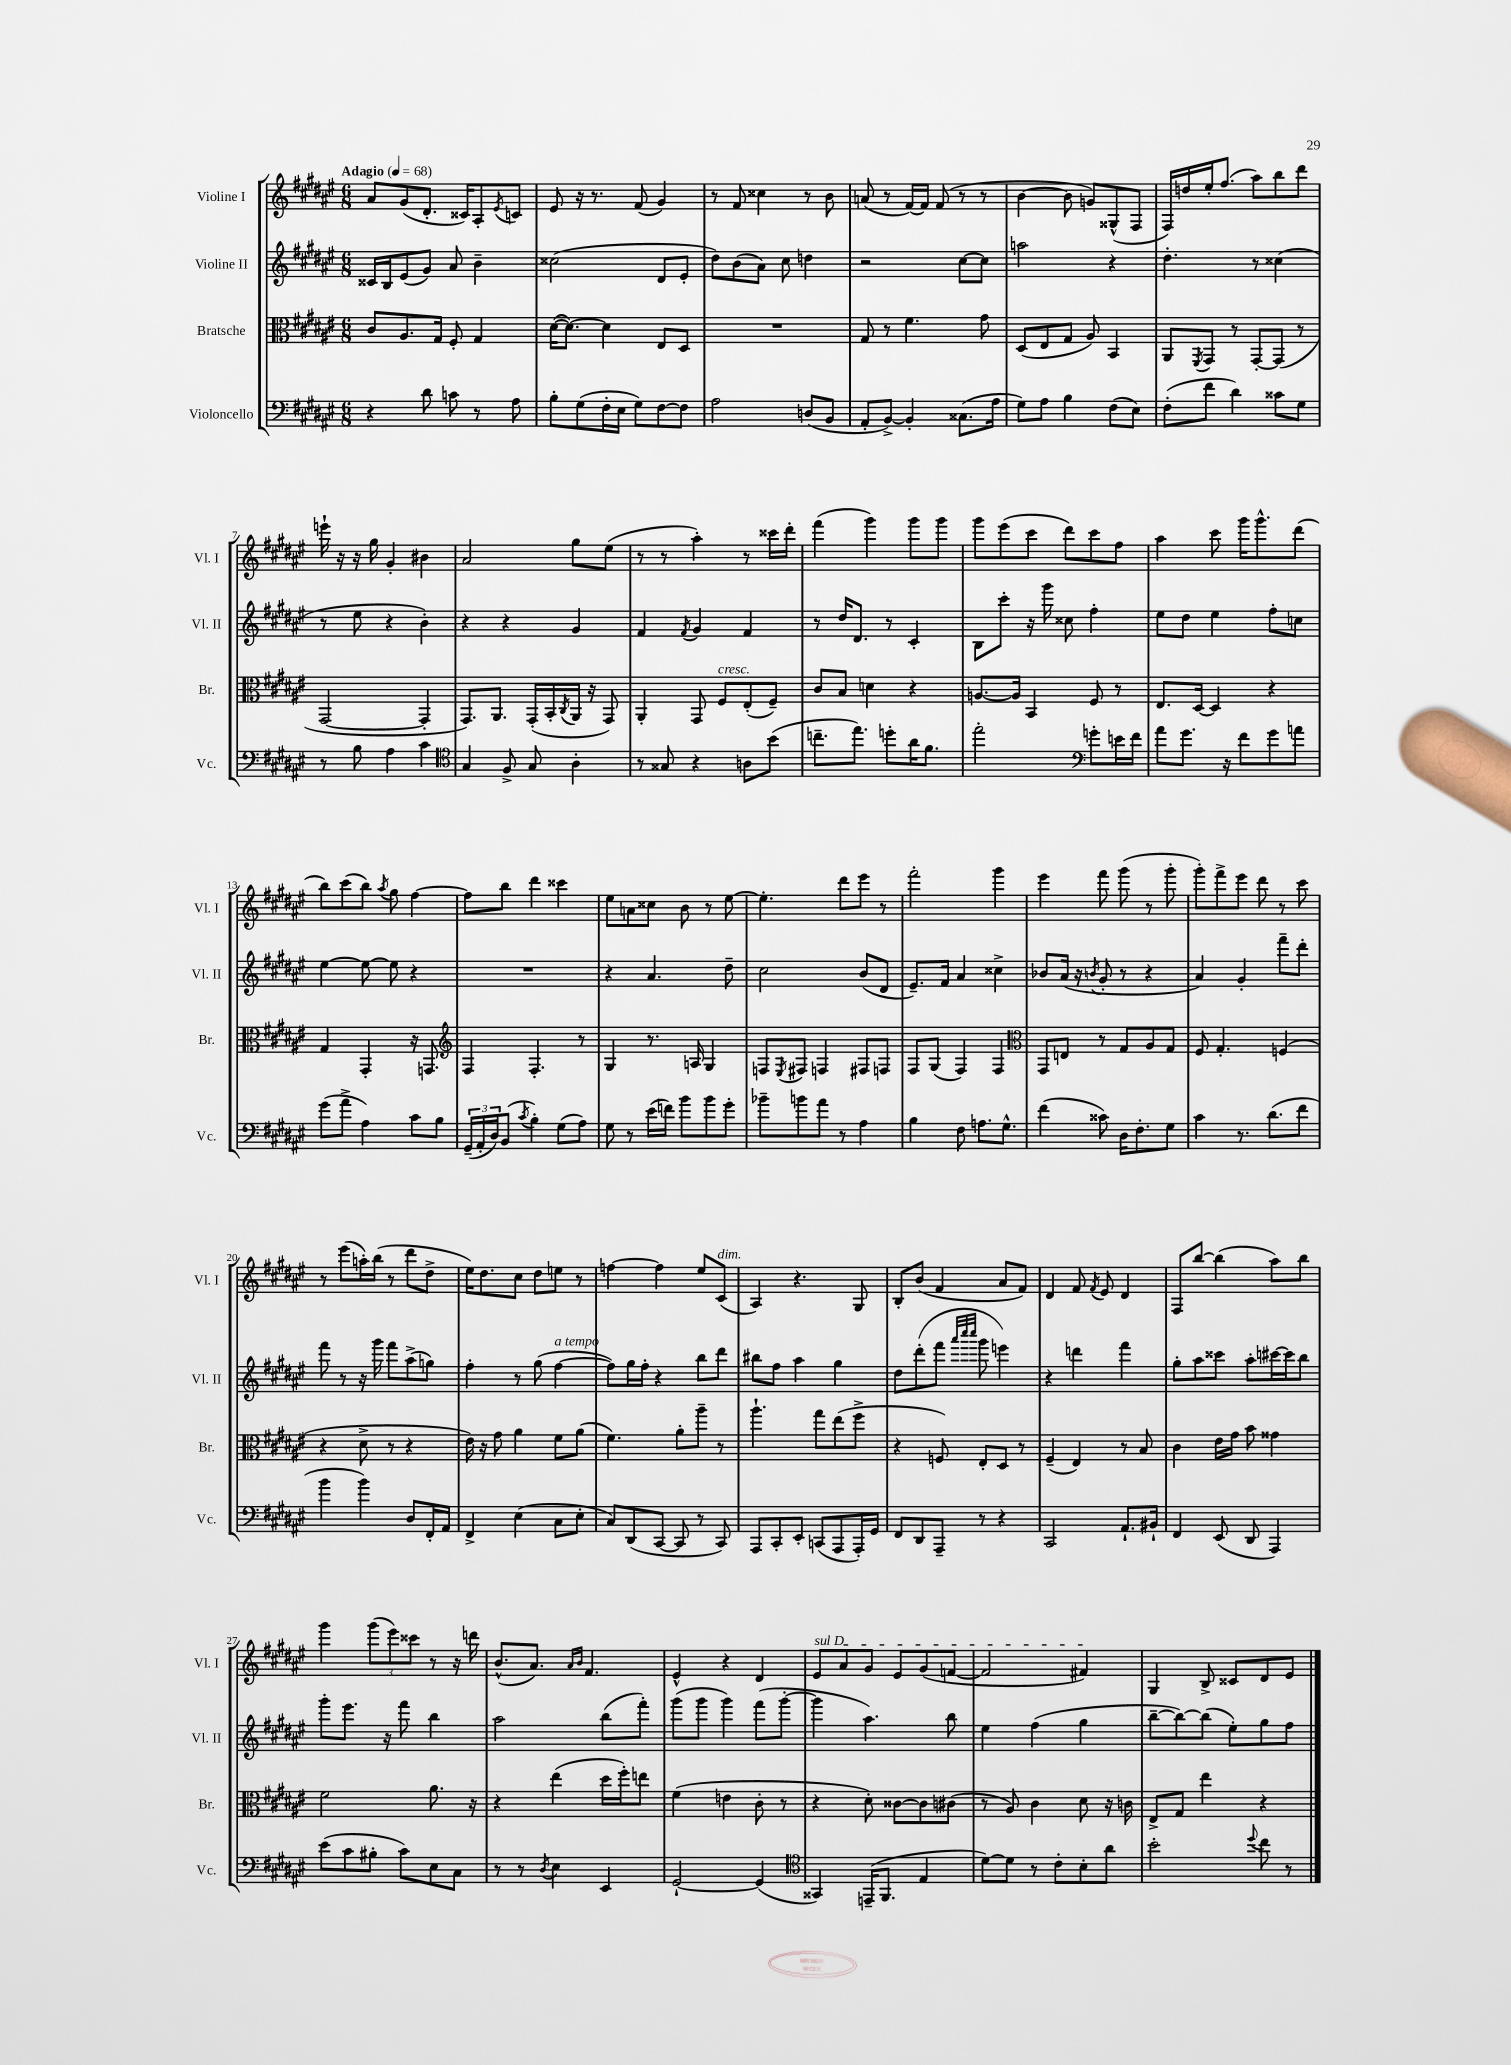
<<
\new StaffGroup <<
\new Staff = "s0" \with { instrumentName = "Violine I" shortInstrumentName = "Vl. I" } {
    \clef treble \key fis \major \numericTimeSignature \time 6/8 \tempo "Adagio" 4 = 68
    ais'8 gis'8( dis'8.-. cisis'16) ais8-. \acciaccatura { eis'8 } c'8 |
    eis'8 r16 r8. fis'8( gis'4) |
    r8 fis'8 cisis''4 r8 b'8 |
    a'8( r8 fis'16~) fis'16 fis'8( r8 r8 |
    b'4~ b'8 g'8) gisis8-^( fis8 |
    fis16) d''16 eis''16-. fis''8.( ais''8) b''8 dis'''8 |
    e'''16-! r16 r16 gis''16 gis'4-. bis'4 |
    ais'2 gis''8 eis''8( |
    r8 r8 ais''4-.) r8 cisis'''16 dis'''16-. |
    fis'''4( gis'''4) gis'''8 gis'''8 |
    gis'''8 eis'''8( cis'''8 dis'''8) cis'''8 fis''8 |
    ais''4 cis'''8 gis'''16 gis'''8.-^ dis'''8( |
    b''8) cis'''8( b''8) \acciaccatura { ais''8 } gis''8 fis''4~ |
    fis''8 b''8 dis'''4 cisis'''4 |
    eis''8 a'8 cisis''8 b'8 r8 eis''8~ |
    eis''4.-. dis'''8 eis'''8 r8 |
    fis'''2-. gis'''4 |
    eis'''4 fis'''8 gis'''8( r8 gis'''8-. |
    gis'''8-.) fis'''8-> eis'''8 dis'''8 r8 cis'''8 |
    r8 eis'''8( a''16-.) b''16( r8 dis'''8 dis''8-> |
    eis''16) dis''8. cis''8 dis''8 e''8 r8 |
    f''4~ f''4 eis''8 cis'8^\markup { \italic "dim." }( |
    ais4) r4. gis8 |
    b8-. b'8( fis'4 ais'8 fis'8) |
    dis'4 fis'8 \acciaccatura { fis'8 } eis'8 dis'4 |
    fis8 b''8~ b''4( ais''8) b''8 |
    gis'''4 \tuplet 3/2 { gis'''8( eis'''8) cisis'''8 } r8 r16 d'''16 |
    b'8.-^( ais'8.) \grace { ais'16 b'16 } fis'4. |
    eis'4-^ r4 dis'4 |
    \once \override TextSpanner.bound-details.left.text = \markup { \italic "sul D" } eis'8\startTextSpan ais'8 gis'8 eis'8 gis'8( f'8~ |
    f'2 fis'4\stopTextSpan) |
    gis4 b8-> cisis'8 dis'8 eis'8 \bar "|." |
}
\new Staff = "s1" \with { instrumentName = "Violine II" shortInstrumentName = "Vl. II" } {
    \clef treble \key fis \major \numericTimeSignature \time 6/8
    cisis'16 b16 eis'8( gis'8) ais'8 b'4-- |
    cisis''2( dis'8 eis'8-. |
    dis''8) b'8( ais'8) cis''8 d''4 |
    r2 cis''8~ cis''8 |
    a''2 r4 |
    dis''4.-. r8 cisis''4( |
    r8 eis''8 r4 b'4-.) |
    r4 r4 gis'4 |
    fis'4 \acciaccatura { fis'8 } gis'4 fis'4 |
    r8 dis''16 dis'8. r8 cis'4-. |
    b8 cis'''8-. r16 gis'''16 cisis''8 fis''4-. |
    eis''8 dis''8 eis''4 fis''8-. c''8 |
    eis''4~ eis''8~ eis''8 r4 |
    R2. |
    r4 ais'4. dis''8-- |
    cis''2 b'8( dis'8 |
    eis'8.--) fis'16 ais'4 cisis''4-> |
    bes'8 ais'16( r16 \acciaccatura { b'8 } gis'8-. r8 r4 |
    ais'4) gis'4-. fis'''8-- dis'''8-. |
    fis'''8 r8 r16 gis'''16 fis'''8 ais''8->( g''8) |
    fis''4-. r8 gis''8( fis''4~^\markup { \italic "a tempo" } |
    fis''8) gis''16 fis''16-. r4 b''8 dis'''8 |
    bis''8 fis''8 ais''4 gis''4 |
    dis''8 dis'''8-.( fis'''8 \grace { ais'''32 cis''''32 cis''''32 } gis'''8 e'''4) |
    r4 d'''4 fis'''4 |
    gis''8-. ais''8 cisis'''8 ais''8-. cis'''16~ cis'''16 b''8 |
    gis'''8-. eis'''8. r16 fis'''8 b''4 |
    ais''2 b''8( fis'''8-.) |
    gis'''8( gis'''8 gis'''4) fis'''8( gis'''8~-. |
    gis'''4 ais''4.) b''8 |
    eis''4 fis''4( gis''4 |
    b''8~-- b''8~) b''8( eis''8-.) gis''8 fis''8 \bar "|." |
}
\new Staff = "s2" \with { instrumentName = "Bratsche" shortInstrumentName = "Br." } {
    \clef alto \key fis \major \numericTimeSignature \time 6/8
    cis'8 ais8. gis16 fis8-. gis4 |
    dis'16~( dis'8.~) dis'4 eis8 dis8 |
    R2. |
    gis8 r8 fis'4. gis'8 |
    dis8( eis8 gis8 ais8) b,4 |
    ais,8 \acciaccatura { fis,8 } gis,8 r8 gis,8~-. gis,8( r8 |
    gis,2~ gis,4-. |
    gis,8.) ais,8. gis,16-.( b,16-. \acciaccatura { cis8 } ais,16 r16 gis,8) |
    ais,4-. gis,8 fis8^\markup { \italic "cresc." } eis8-.( fis8--) |
    cis'8 b8 d'4 r4 |
    a8.~ a16 b,4 fis8 r8 |
    eis8. dis16~ dis4 r4 |
    gis4 gis,4-. r16 g,8. |
    \clef treble fis4 fis4.-. r8 |
    gis4 r8. a16 gis4 |
    f8 \acciaccatura { eis8 } fis8 f4 fis8 f8 |
    fis8 gis8( fis4) fis4 |
    \clef alto gis,8 e8 r8 gis8 ais8 gis8 |
    fis8 gis4.-. f4( |
    r4 dis'8-> r8 r4 |
    eis'16) r16 gis'8 ais'4 fis'8 ais'8( |
    fis'4.) ais'8-. ais''8-- r8 |
    ais''4.-! gis''8 eis''8( fis''8-> |
    r4 f8) eis8-. dis8 r8 |
    fis4--( eis4) r8 b8 |
    cis'4 eis'16 gis'16 b'8 gisis'4 |
    fis'2 ais'8. r16 |
    r4 eis''4( dis''16 fis''16-.) e''8 |
    fis'4( e'4 cis'8-. r8 |
    r4 dis'8-.) cisis'8~ cisis'8 cis'8( |
    r8 ais8) cis'4 dis'8 r16 c'16 |
    eis8-> gis8 eis''4 r4 \bar "|." |
}
\new Staff = "s3" \with { instrumentName = "Violoncello" shortInstrumentName = "Vc." } {
    \clef bass \key fis \major \numericTimeSignature \time 6/8
    r4 dis'8 c'8 r8 ais8 |
    b8-. gis8( fis16-. eis16 gis8) fis8~ fis8 |
    ais2 d8( b,8 |
    ais,8-. b,8~->) b,4-. cisis8.( ais16 |
    gis8) ais8 b4 fis8( eis8) |
    fis8-.( fis'8 dis'4) cisis'8 gis8 |
    r8 b8 ais4 cis'4 |
    \clef tenor gis4 fis8-> gis8 ais4-. |
    r8 gisis8 r4 a8 b'8( |
    c''8.-- eis''8.) d''8-. ais'16 fis'8. |
    eis''2-. \clef bass g'8-. e'16 fis'16 |
    ais'8 gis'8. r16 fis'8 gis'8 a'8 |
    gis'8( ais'8-> ais4) cis'8 b8 |
    \tuplet 3/2 { gis,16--( ais,16-. dis16) } b,8( \acciaccatura { cis'8 } b4-.) gis8( ais8) |
    gis8 r8 eis'16( f'16) b'8 b'8 gis'8-. |
    bes'8-- b'8 ais'8 r8 ais4 |
    b4 fis8 a8. gis8.-^ |
    fis'4( cisis'8) dis16 fis8.-. gis8 |
    cis'4 r8. dis'8.( fis'8 |
    b'4 b'4) dis8 fis,16-. ais,16 |
    fis,4-> eis4( cis8 eis8-. |
    cis8) dis,8( cis,8~ cis,8 r8 cis,8) |
    ais,,8 cis,8-. eis,8-. c,8( ais,,8 ais,,16-.) gis,16 |
    fis,8 dis,8 ais,,8-- r8 r4 |
    cis,2 ais,8.-! bis,16-! |
    fis,4 eis,8( dis,8 ais,,4) |
    eis'8( cis'8 bis8-. cis'8) eis8 cis8 |
    r8 r8 \acciaccatura { dis8 } eis4 eis,4 |
    gis,2~-! gis,4( |
    \clef tenor gisis,4) e,16--( fis,8. eis4 |
    dis'8~) dis'8 r8 cis'8-. b8-. ais'8 |
    b'2-. \appoggiatura { dis''8 } cis''8 r8 \bar "|." |
}
>>
>>
